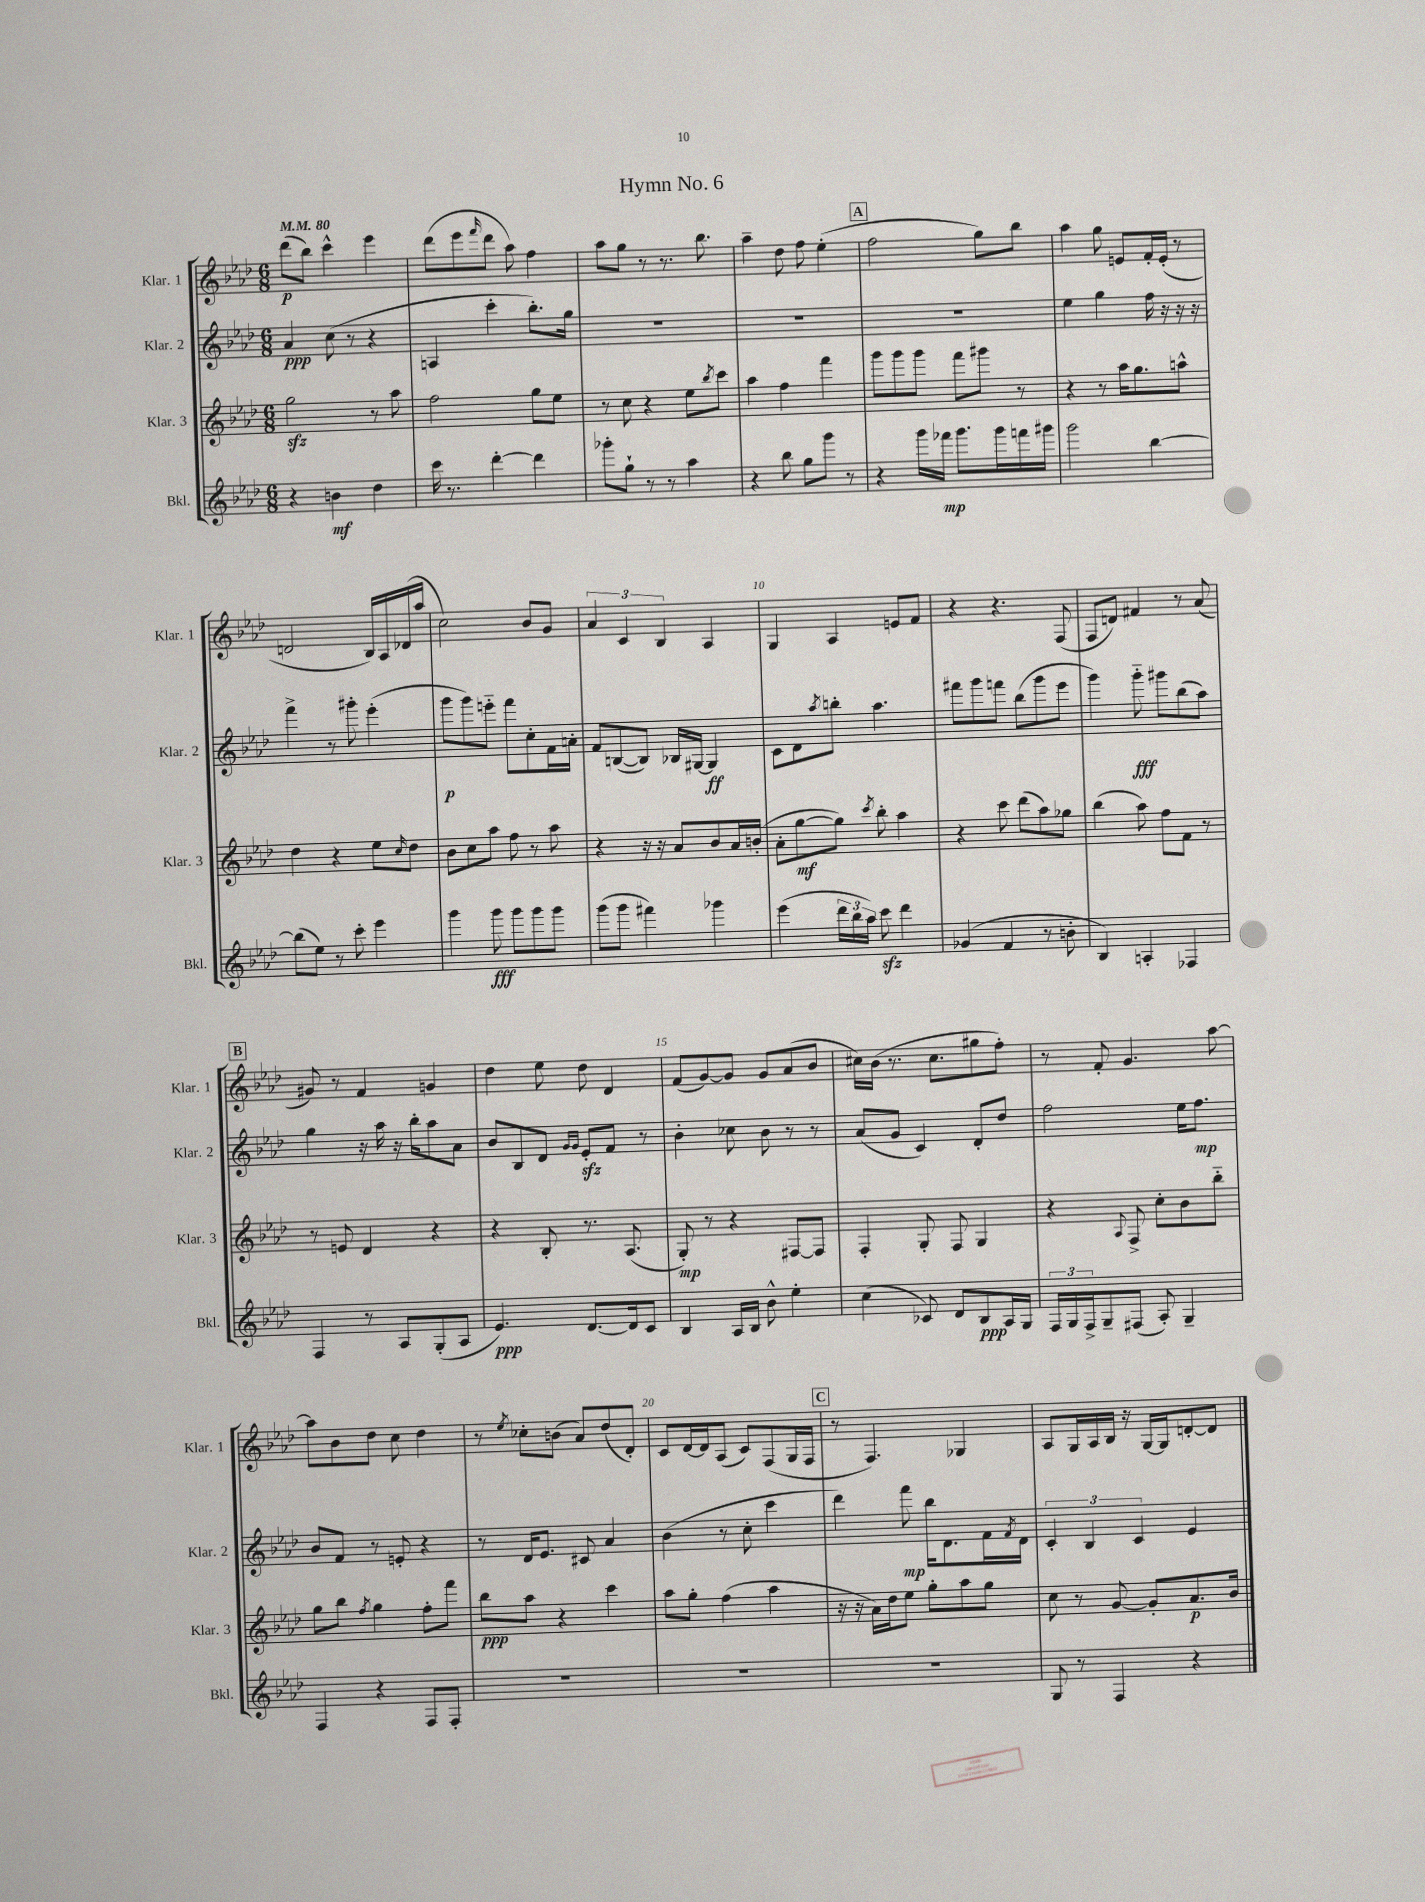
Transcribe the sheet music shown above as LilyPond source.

\header { title = "Hymn No. 6" }
<<
\new StaffGroup <<
\new Staff = "s0" \with { instrumentName = "Klar. 1" shortInstrumentName = "Klar. 1" } {
    \clef treble \key aes \major \numericTimeSignature \time 6/8 \tempo 4 = 80
    des'''8\p( bes''8) c'''4-^ ees'''4 |
    des'''8( ees'''8 \grace { f'''16 } des'''8 aes''8) f''4 |
    aes''8 g''8 r8 r8. bes''8. |
    aes''4-- des''8 f''8 ees''4-.( |
    \mark \markup { \box "A" } f''2 g''8) bes''8 |
    aes''4 g''8 e'8 f'16-. e'16-.( r8 |
    d'2 bes16) aes16 des'16( aes''16 |
    c''2) bes'8 g'8 |
    \tuplet 3/2 { aes'4 c'4 bes4 } aes4 |
    g4 aes4 e'8 f'8 |
    r4 r4. f8( |
    f8 d'8) fis'4 r8 aes'8( |
    \mark \markup { \box "B" } gis'8) r8 f'4 g'4 |
    des''4 ees''8 des''8 des'4 |
    f'8( g'8~) g'8 g'8 aes'8( bes'8 |
    cis''16) bes'16( r8. cis''8. gis''8 f''8-.) |
    r8 f'8-. g'4. aes''8~ |
    aes''8 bes'8 des''8 c''8 des''4 |
    r8 \acciaccatura { ees''8 } ces''8-. b'8( aes'8) des''8( des'8-.) |
    c'8 des'16~ des'16 aes8( c'8) f8( g16 f16 |
    \mark \markup { \box "C" } r8 f4.) ges4 |
    aes8 g16 aes16 bes16 r16 g16~ g16 d'8~-. d'8 \bar "|." |
}
\new Staff = "s1" \with { instrumentName = "Klar. 2" shortInstrumentName = "Klar. 2" } {
    \clef treble \key aes \major \numericTimeSignature \time 6/8
    aes'4\ppp c''8( r8 r4 |
    a4 c'''4-. bes''8.-.) g''16 |
    R2. |
    R2. |
    \mark \markup { \box "A" } R2. |
    ees''4 g''4 f''16 r16 r16 r16 |
    f'''4-> r8 gis'''8-. ees'''4-.( |
    g'''8\p g'''8) e'''8-_ f'''8 c''8-. f'16 a'16-. |
    f'8 b8~( b8) bes16 gis16~ gis4\ff |
    c'8 des'8 \acciaccatura { aes''8 } b''8-. aes''4. |
    fis'''8 g'''8 f'''8 bes''8( g'''8 ees'''8 |
    g'''4) g'''8-_\fff gis'''8 bes''8( aes''8) |
    \mark \markup { \box "B" } g''4 r16 aes''16 r16 bes''16-. aes''8 aes'8 |
    bes'8 bes8 des'8 \grace { g'16 g'16 } ees'8-.\sfz f'8 r8 |
    bes'4-. ces''8 bes'8 r8 r8 |
    aes'8( g'8 c'4) des'8-. des''8 |
    f''2 ees''16 f''8.\mp |
    bes'8 f'8 r8 e'8-. r4 |
    r8 des'16 ees'8. cis'8 aes'4 |
    bes'4( r8 c''8-. c'''4 |
    \mark \markup { \box "C" } des'''4) f'''8\mp bes''16 des'8. f'16 \acciaccatura { f'8 } des'16 |
    \tuplet 3/2 { c'4-. bes4 c'4 } ees'4 \bar "|." |
}
\new Staff = "s2" \with { instrumentName = "Klar. 3" shortInstrumentName = "Klar. 3" } {
    \clef treble \key aes \major \numericTimeSignature \time 6/8
    g''2\sfz r8 aes''8 |
    f''2 g''8 ees''8 |
    r8 c''8 r4 ees''8 \acciaccatura { bes''8 } c'''8 |
    aes''4 f''4 f'''4 |
    \mark \markup { \box "A" } g'''8 g'''8 g'''8 f'''8 gis'''8 r8 |
    r4 r8 aes''16 g''8. a''8-^ |
    des''4 r4 ees''8 \grace { c''16 } des''8 |
    bes'8 c''8 aes''8 f''8 r8 aes''8 |
    r4 r16 r16 aes'8 bes'8 aes'16 b'16-.( |
    aes'8-. g''8~\mf g''8) \acciaccatura { c'''8 } bes''8-. aes''4 |
    r4 c'''8 des'''8( aes''8) ges''8 |
    bes''4( aes''8) f''8 f'8 r8 |
    \mark \markup { \box "B" } r8 e'8 des'4 r4 |
    r4 bes8-. r8. aes8.( |
    g8-.\mp) r8 r4 fis8~ fis8 |
    f4-. g8-. f8 g4 |
    r4 \appoggiatura { aes8 } f8-> c''8-. bes'8 bes''8-_ |
    g''8 bes''8 \acciaccatura { f''8 } g''4 f''8-. f'''8 |
    bes''8\ppp aes''8 r4 c'''4 |
    aes''8 g''8-. f''4( aes''4 |
    \mark \markup { \box "C" } r16 r16 aes'16) des''16 ees''8 g''8-. aes''8 g''8 |
    c''8 r8 g'8~ g'8-. aes'8.\p bes'16 \bar "|." |
}
\new Staff = "s3" \with { instrumentName = "Bkl." shortInstrumentName = "Bkl." } {
    \clef treble \key aes \major \numericTimeSignature \time 6/8
    r4 b'4\mf des''4 |
    c'''16 r8. des'''4~-. des'''4 |
    ges'''8-. g''8-! r8 r8 aes''4 |
    r4 bes''8 g''8 g'''8 r8 |
    \mark \markup { \box "A" } r4 g'''16 fes'''16\mp g'''8. g'''16 f'''16 gis'''16 |
    g'''2 bes''4~ |
    bes''8( ees''8) r8 c'''8-. ees'''4 |
    g'''4 g'''8\fff g'''8 g'''8 g'''8 |
    g'''8( g'''8 fis'''4) ges'''4 |
    ees'''4( \tuplet 3/2 { des'''16 bes''16 aes''16) } c'''8\sfz des'''4 |
    ges'4( f'4 r8 b'8-. |
    bes4) a4-. fes4 |
    \mark \markup { \box "B" } f4 r8 aes8 g8-.( aes8 |
    ees'4.\ppp) des'8.~ des'16 c'8 |
    bes4 aes16 bes16 bes'8-^ ees''4-. |
    c''4( ces'8) des'8 bes8\ppp aes16 g16 |
    \tuplet 3/2 { f16 g16 f16-> } g8-- fis8( aes8-.) g4-- |
    f4 r4 f8 f8-. |
    R2. |
    R2. |
    \mark \markup { \box "C" } R2. |
    g8 r8 f4 r4 \bar "|." |
}
>>
>>
\layout { \context { \Score \override BarNumber.break-visibility = ##(#f #t #t) barNumberVisibility = #(every-nth-bar-number-visible 5) } }
